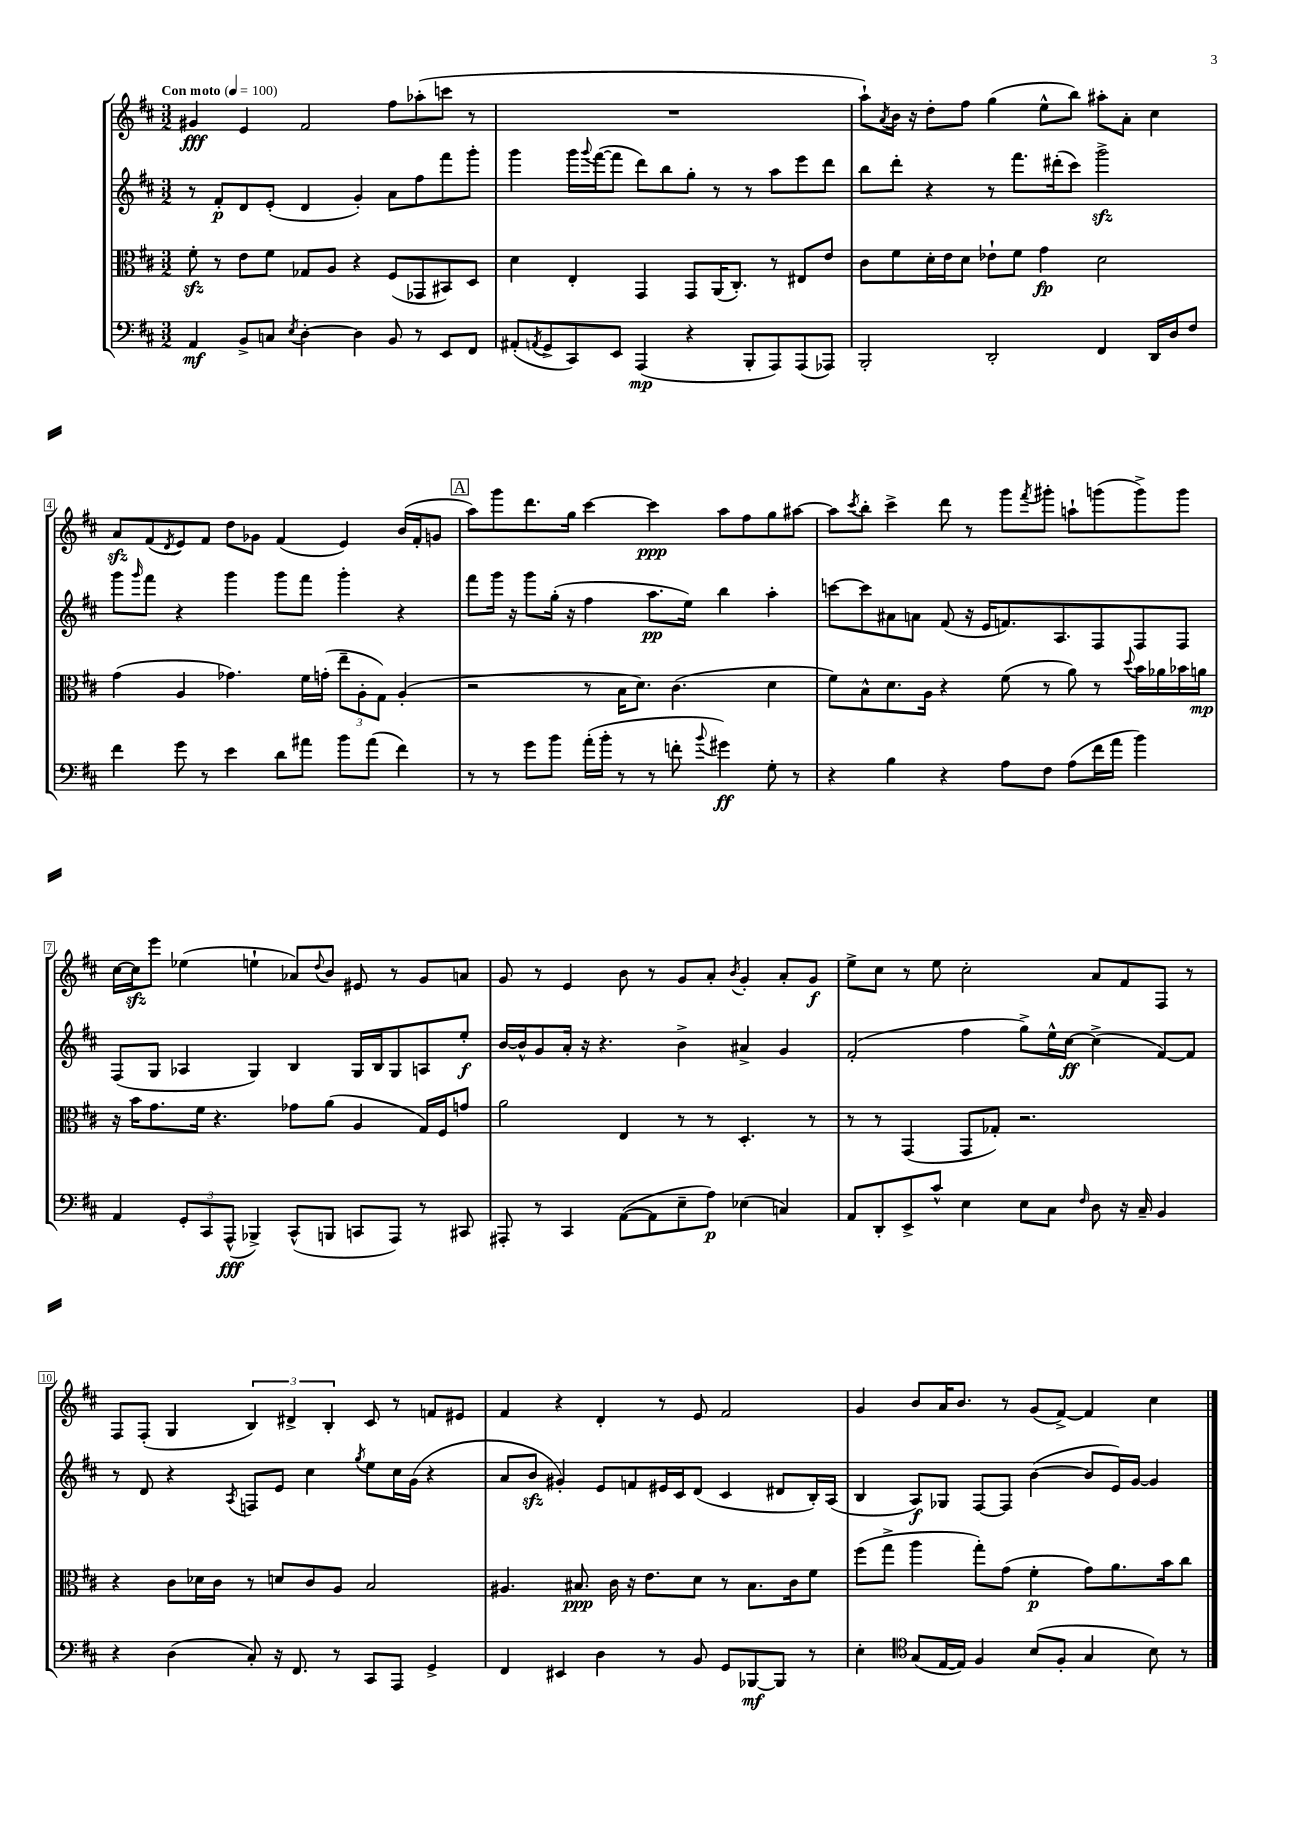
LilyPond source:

<<
\new StaffGroup <<
\new Staff = "s0" {
    \clef treble \key d \major \numericTimeSignature \time 3/2 \tempo "Con moto" 4 = 100
    gis'4\fff e'4 fis'2 fis''8 aes''8-.( c'''8 r8 |
    R1. |
    a''8-!) \acciaccatura { a'8 } b'16 r16 d''8-. fis''8 g''4( e''8-^ b''8) ais''8-. a'8-. cis''4 |
    a'8\sfz fis'8( \acciaccatura { d'8 } e'8) fis'8 d''8 ges'8 fis'4( e'4) b'16( fis'16-. g'8 |
    \mark \markup { \box "A" } a''8) g'''8 d'''8. g''16 cis'''4~ cis'''4\ppp a''8 fis''8 g''8 ais''8~ |
    ais''8 \acciaccatura { cis'''8 } b''8-. cis'''4-> d'''8 r8 g'''8 \acciaccatura { fis'''8 } gis'''8-. a''8-! g'''8( g'''8->) g'''8 |
    cis''16~ cis''16\sfz e'''8 ees''4( e''4-! aes'8) \appoggiatura { d''8 } b'8 eis'8 r8 g'8 a'8 |
    g'8 r8 e'4 b'8 r8 g'8 a'8-. \acciaccatura { b'8 } g'4-. a'8-. g'8\f |
    e''8-> cis''8 r8 e''8 cis''2-. a'8 fis'8 fis8 r8 |
    fis8 fis8-.( g4 \tuplet 3/2 { b4) dis'4-> b4-. } cis'8 r8 f'8 eis'8 |
    fis'4 r4 d'4-. r8 e'8 fis'2 |
    g'4 b'8 a'16 b'8. r8 g'8( fis'8~->) fis'4 cis''4 \bar "|." |
}
\new Staff = "s1" {
    \clef treble \key d \major \numericTimeSignature \time 3/2
    r8 fis'8-.\p d'8 e'8-.( d'4 g'4-.) a'8 fis''8 fis'''8 g'''8-. |
    g'''4 g'''16 \appoggiatura { g'''8 } fis'''16~( fis'''8 d'''8) b''8 g''8-. r8 r8 a''8 e'''8 d'''8 |
    b''8 d'''8-. r4 r8 fis'''8. dis'''16-.( cis'''8) g'''2->\sfz |
    g'''8 \grace { g'''16 } fis'''8 r4 g'''4 g'''8 fis'''8 g'''4-. r4 |
    \mark \markup { \box "A" } fis'''8 g'''16 r16 g'''8 g''16-.( r16 fis''4 a''8.\pp e''16) b''4 a''4-. |
    c'''8~ c'''8 ais'8 a'8 fis'8( r16 e'16 f'8.) a8. fis8 fis8 fis8 |
    fis8( g8 aes4 g4) b4 g16 b16 g8 a8 e''8-.\f |
    b'16~ b'16-^ g'8 a'16-. r16 r4. b'4-> ais'4-> g'4 |
    fis'2-.( fis''4 g''8->) e''16-^ cis''16~\ff cis''4->( fis'8~) fis'8 |
    r8 d'8 r4 \acciaccatura { a8 } f8 e'8 cis''4 \acciaccatura { g''8 } e''8 cis''16 g'16( r4 |
    a'8 b'8\sfz gis'4-.) e'8 f'8 eis'16 cis'16 d'8( cis'4 dis'8 b16-.) a16( |
    b4 a8\f) ges8 fis8~ fis8 b'4~( b'8 e'16) g'16~ g'4 \bar "|." |
}
\new Staff = "s2" {
    \clef alto \key d \major \numericTimeSignature \time 3/2
    fis'8-.\sfz r8 e'8 fis'8 ges8 a8 r4 fis8( ges,8 bis,8) d8 |
    d'4 e4-. g,4 g,8 a,16( cis8.-.) r8 eis8 e'8 |
    cis'8 fis'8 d'16-. e'16 d'8 ees'8-! fis'8 g'4\fp d'2 |
    g'4( a4 ges'4.) fis'16 g'16-.( \tuplet 3/2 { e''8-- a8-. g8) } a4-.( |
    \mark \markup { \box "A" } r2 r8 b16 d'8.) cis'4.( d'4 |
    fis'8) b8-^ d'8. a16 r4 fis'8( r8 a'8) r8 \appoggiatura { d''8 } b'16 aes'16 bes'16 a'16\mp |
    r16 b'16 g'8. fis'16 r4. ges'8 a'8( a4 g16) fis16 g'8 |
    a'2 e4 r8 r8 d4.-. r8 |
    r8 r8 g,4( g,8 ges8-.) r2. |
    r4 cis'8 des'16 cis'16 r8 d'8 cis'8 a8 b2 |
    ais4. bis8.\ppp cis'16 r16 e'8. d'8 r8 bis8. cis'16 fis'8 |
    fis''8( g''8-> a''4 g''8-.) g'8( fis'4-.\p g'8) a'8. b'16 cis''8 \bar "|." |
}
\new Staff = "s3" {
    \clef bass \key d \major \numericTimeSignature \time 3/2
    a,4\mf b,8-> c8 \acciaccatura { e8 } d4~-. d4 b,8 r8 e,8 fis,8 |
    ais,8-.( \acciaccatura { a,8 } g,8-> cis,8) e,8 a,,4\mp( r4 b,,8-. a,,8) a,,8( aes,,8) |
    b,,2-. d,2-. fis,4 d,16 d16 fis8 |
    fis'4 g'8 r8 e'4 d'8 ais'8 b'8 ais'8( fis'4) |
    \mark \markup { \box "A" } r8 r8 g'8 b'8 a'16-.( b'16-. r8 r8 f'8-. \appoggiatura { b'8 } gis'4\ff) g8-. r8 |
    r4 b4 r4 a8 fis8 a8( fis'16 a'16 b'4) |
    a,4 \tuplet 3/2 { g,8-. cis,8 a,,8-^\fff( } bes,,4->) cis,8-^( b,,8 c,8 a,,8) r8 cis,8 |
    ais,,8-. r8 cis,4 a,8~( a,8 e8-- a8\p) ees4( c4) |
    a,8 d,8-. e,8-> cis'8-^ e4 e8 cis8 \grace { fis16 } d8 r16 cis16-- b,4 |
    r4 d4( cis8-.) r16 fis,8. r8 cis,8 a,,8 g,4-> |
    fis,4 eis,4 d4 r8 b,8 g,8 bes,,8~\mf bes,,8 r8 |
    e4-. \clef tenor g8( e16~ e16) fis4 b8( fis8-. g4 b8) r8 \bar "|." |
}
>>
>>
\layout { \context { \Score \override BarNumber.stencil = #(make-stencil-boxer 0.1 0.3 ly:text-interface::print) } }
